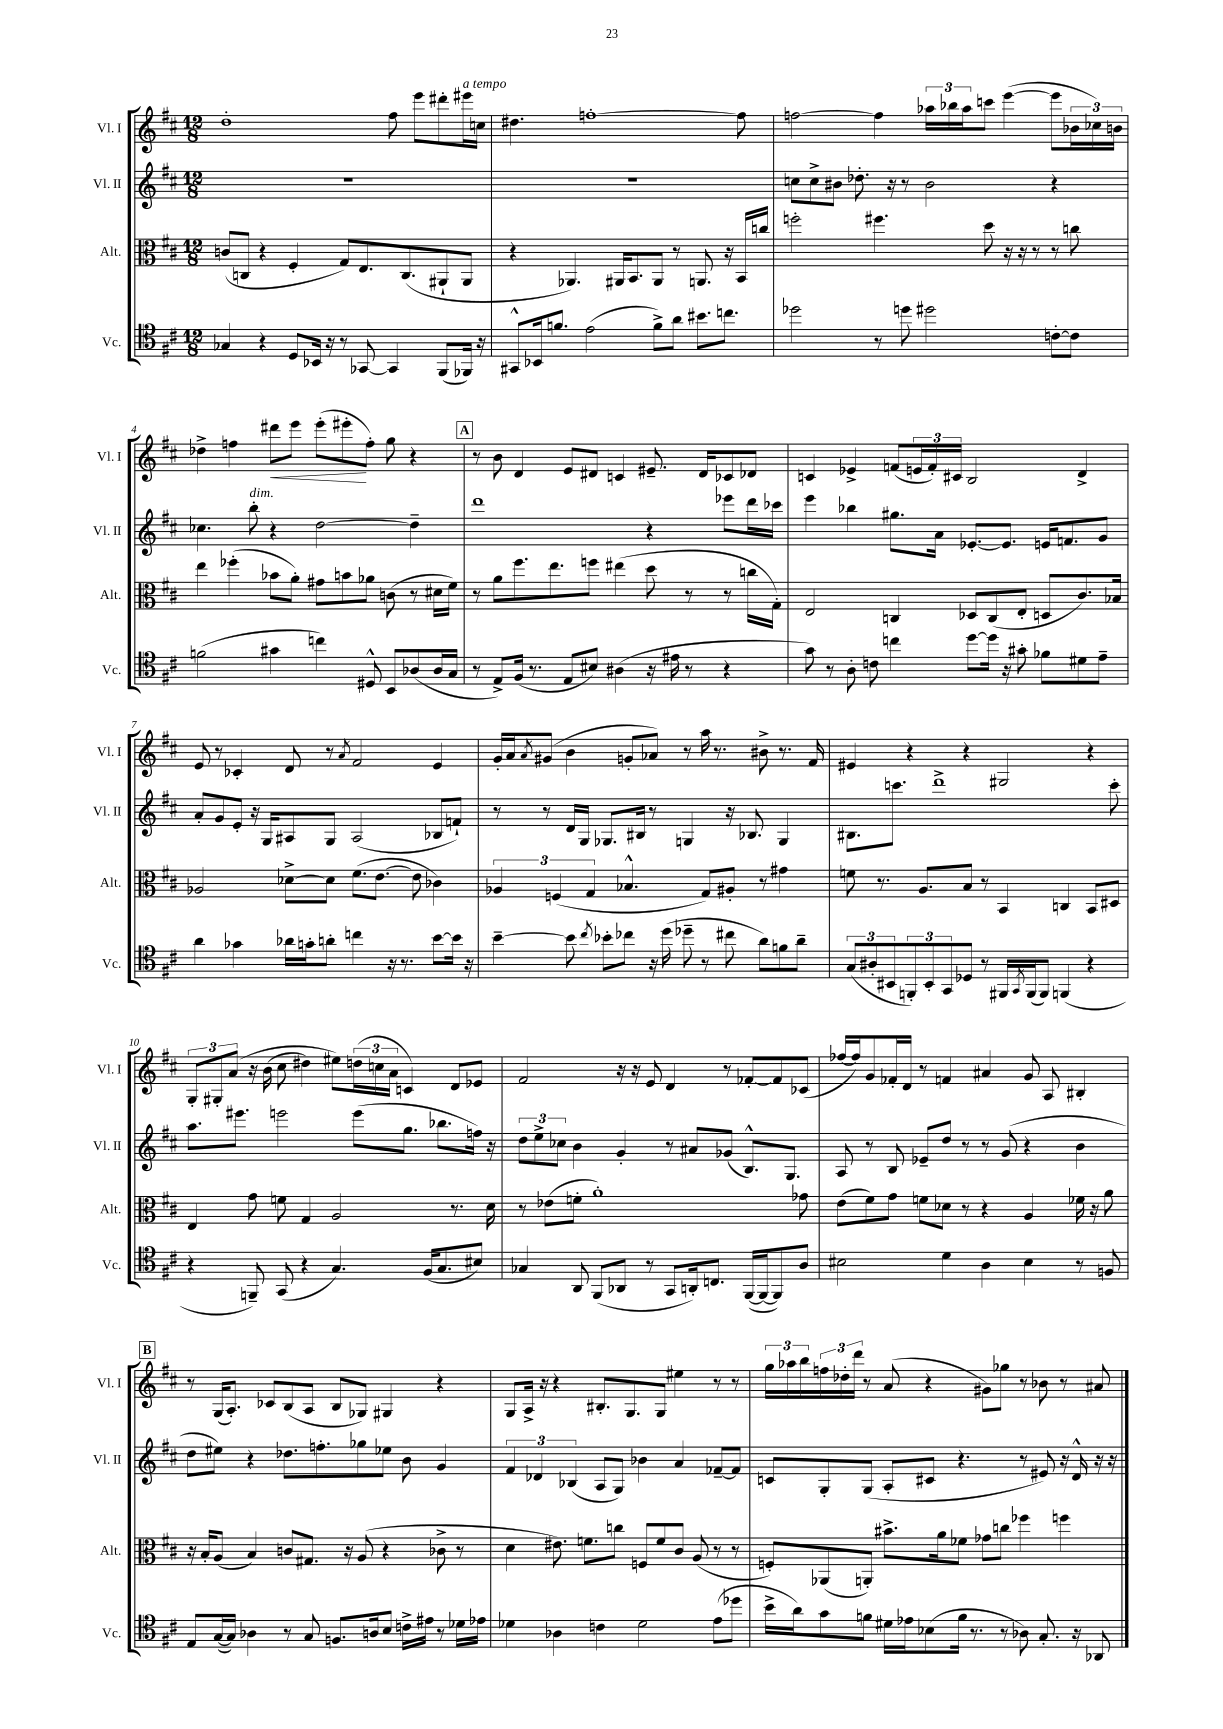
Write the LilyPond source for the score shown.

<<
\new StaffGroup <<
\new Staff = "s0" \with { instrumentName = "Vl. I" shortInstrumentName = "Vl. I" } {
    \clef treble \key d \major \numericTimeSignature \time 12/8
    d''1-. fis''8 e'''8 dis'''8-. eis'''16^\markup { \italic "a tempo" } c''16 |
    dis''4. f''1~-. f''8 |
    f''2~ f''4 \tuplet 3/2 { aes''16 bes''16 aes''16 } c'''8 e'''4~( e'''8 \tuplet 3/2 { bes'16 ces''16) b'16 } |
    des''4-> f''4 dis'''8\< e'''8 e'''8-.( eis'''8-.\! f''8-.) g''8 r4 |
    \mark \markup { \box "A" } r8 b'8 d'4 e'8 dis'8 c'4 eis'8.-- dis'16 ces'8 des'8 |
    c'4 ees'4-> f'8( \tuplet 3/2 { e'16 f'16-.) cis'16 } b2 d'4-> |
    e'8 r8 ces'4-. d'8 r8 \acciaccatura { a'8 } fis'2 e'4 |
    g'16-. a'16 \acciaccatura { a'8 } gis'8( b'4 g'8-. aes'8) r8 a''16 r8. bis'8-> r8. fis'16 |
    eis'4 r4 r4 gis2 r4 |
    \tuplet 3/2 { g8-. gis8-. a'8\( } r16 b'16( cis''8 dis''4) eis''8\) \tuplet 3/2 { d''16( c''16 a'16 } c'4) d'8 ees'8 |
    fis'2 r16 r16 e'8 d'4 r8 fes'8~-. fes'8 ces'8( |
    fes''16~ fes''16) g'8 fes'16-. d'16 r8 f'4 ais'4 g'8 a8 bis4-. |
    \mark \markup { \box "B" } r8 g16( a8.-.) ces'8 b8( a8 b8 ges8) gis4 r4 |
    g8 a16-> r16 r4 bis8.-. g8. g8 eis''4 r8 r8 |
    \tuplet 3/2 { g''16 aes''16 b''16 } \tuplet 3/2 { f''16 des''16-. d'''16 } r8 a'8( r4 gis'8) ges''8 r8 bes'8 r8 ais'8 \bar "|." |
}
\new Staff = "s1" \with { instrumentName = "Vl. II" shortInstrumentName = "Vl. II" } {
    \clef treble \key d \major \numericTimeSignature \time 12/8
    R1. |
    R1. |
    c''8 c''8-> bis'8 des''8.-. r16 r8 bis'2 r4 |
    ces''4. b''8-.^\markup { \italic "dim." } r4 d''2~ d''4-- |
    \mark \markup { \box "A" } d'''1 r4 ees'''8 d'''16 ces'''16 |
    e'''4 bes''4 gis''8. a'16 ees'8.~-. ees'8. e'16 f'8. g'8 |
    a'8-. g'8 e'8-. r16 g16 ais8 g8 ais2( bes8 f'8-!) |
    r8 r8 d'16 g16 ges8. bis16 r8 g4 r16 bes8. g4 |
    bis8. c'''8. d'''1-> c'''8-. |
    a''8. eis'''8. e'''2 e'''8( g''8. bes''8. f''16) r16 |
    \tuplet 3/2 { d''8 e''8-> ces''8 } b'4 g'4-. r8 ais'8 ges'8( b8.-^) g8. |
    a8 r8 b8 ees'8-- d''8 r8 r8 g'8( r4 b'4 |
    \mark \markup { \box "B" } d''8 eis''8) r4 des''8. f''8.-. ges''8 ees''8 b'8 g'4 |
    \tuplet 3/2 { fis'4 des'4 bes4( } a8 g8) bes'4 a'4 fes'8~-- fes'8 |
    c'8 g8-. g8( a8-. cis'8 r4. r8 eis'8) r16 d'16-^ r16 r16 \bar "|." |
}
\new Staff = "s2" \with { instrumentName = "Alt." shortInstrumentName = "Alt." } {
    \clef alto \key d \major \numericTimeSignature \time 12/8
    c'8( c8 r4 fis4-. g8) e8. c8.( ais,8-! ais,8 |
    r4 aes,4.) ais,16 b,8. ais,8 r8 a,8. r16 b,16 c''16 |
    f''2-. fis''4. d''8 r16 r16 r8 r8 c''8 |
    e''4 fes''4-.( bes'8 a'8-.) gis'8 b'8 aes'8 c'8( r8 dis'16 fis'16) |
    \mark \markup { \box "A" } r8 a'8 fis''8. e''8. f''8 eis''4( d''8 r8 r8 c''16 g16-.) |
    e2 c4 des8 c8( e8-. d8 cis'8.) bes16 |
    aes2 des'8~-> des'8 fis'8.( e'8.~ e'8 ces'4) |
    \tuplet 3/2 { aes4 f4( g4 } bes4.-^ g8) ais8-. r8 gis'4 |
    f'8 r8. a8. b8 r8 b,4 c4 b,8 dis8 |
    e4 g'8 f'8 g4 a2 r8. d'16 |
    r8 ees'8( f'8-. a'1-.) ges'8 |
    e'8( fis'8) g'8 f'8 des'8 r8 r4 a4 fes'16 r16 a'8 |
    \mark \markup { \box "B" } r16 b16-. a8( b4) c'8 gis8. r16 a8( r4 ces'8-> r8 |
    d'4 eis'8.) f'8. c''8 f8 f'8 cis'8 a8( r8 r8 |
    f8-.) aes,8( a,8-.) bis'8.-> a'16 fes'8 ges'8 c''8 fes''4 f''4 \bar "|." |
}
\new Staff = "s3" \with { instrumentName = "Vc." shortInstrumentName = "Vc." } {
    \clef tenor \key d \major \numericTimeSignature \time 12/8
    ges4 r4 d8 bes,16 r16 r8 ges,8~ ges,4 fis,8( fes,16) r16 |
    gis,8-^ bes,16 f'8. e'2( f'8->) a'8 bis'8. c''8. |
    des''2 r8 d''8 dis''2 c'8~-. c'8 |
    f'2( gis'4 c''4) dis8-^ b,8 aes8( aes16 g16 |
    \mark \markup { \box "A" } r8 e8->) fis16( r8. e8 bis8) ais4( r16 eis'16 r8 r4 |
    g'8) r8 a8-. c'8 c''4 d''8~ d''16 r16 gis'8-. fes'8 dis'8 e'8-- |
    a'4 ges'4 aes'16 g'16-. a'8-. c''4 r16 r8. b'8~ b'16 r16 |
    b'4~-- b'8 \acciaccatura { cis''8 } bes'8-. ces''8 r16 d''16( des''8-- r8 cis''8 a'8) f'8 a'8-- |
    \tuplet 3/2 { g8( ais8-. bis,8 } \tuplet 3/2 { f,8-.) bis,8-. g,8 } des8 r8 fis,16 \acciaccatura { g,8 } fis,16( fis,8) f,4( r4 |
    r4 f,8--) g,8( r4 g4.) fis16( g8. bis8) |
    ges4 a,8 fis,8( aes,8 r8 g,8 a,16-.) c8. fis,16~( fis,16~ fis,8) a8 |
    bis2 d'4 a4 bis4 r8 f8 |
    \mark \markup { \box "B" } e8 g16~( g16) aes4 r8 g8 f8. a16 b8 c'16-> eis'16 r8 des'16 ees'16 |
    des'4 aes4 c'4 des'2 e'8( des''8 |
    b'16-> a'16) g'8 f'8 dis'16 ees'16 bes8( f'16 r8. r8 aes8) g8.-. r16 aes,8 \bar "|." |
}
>>
>>
